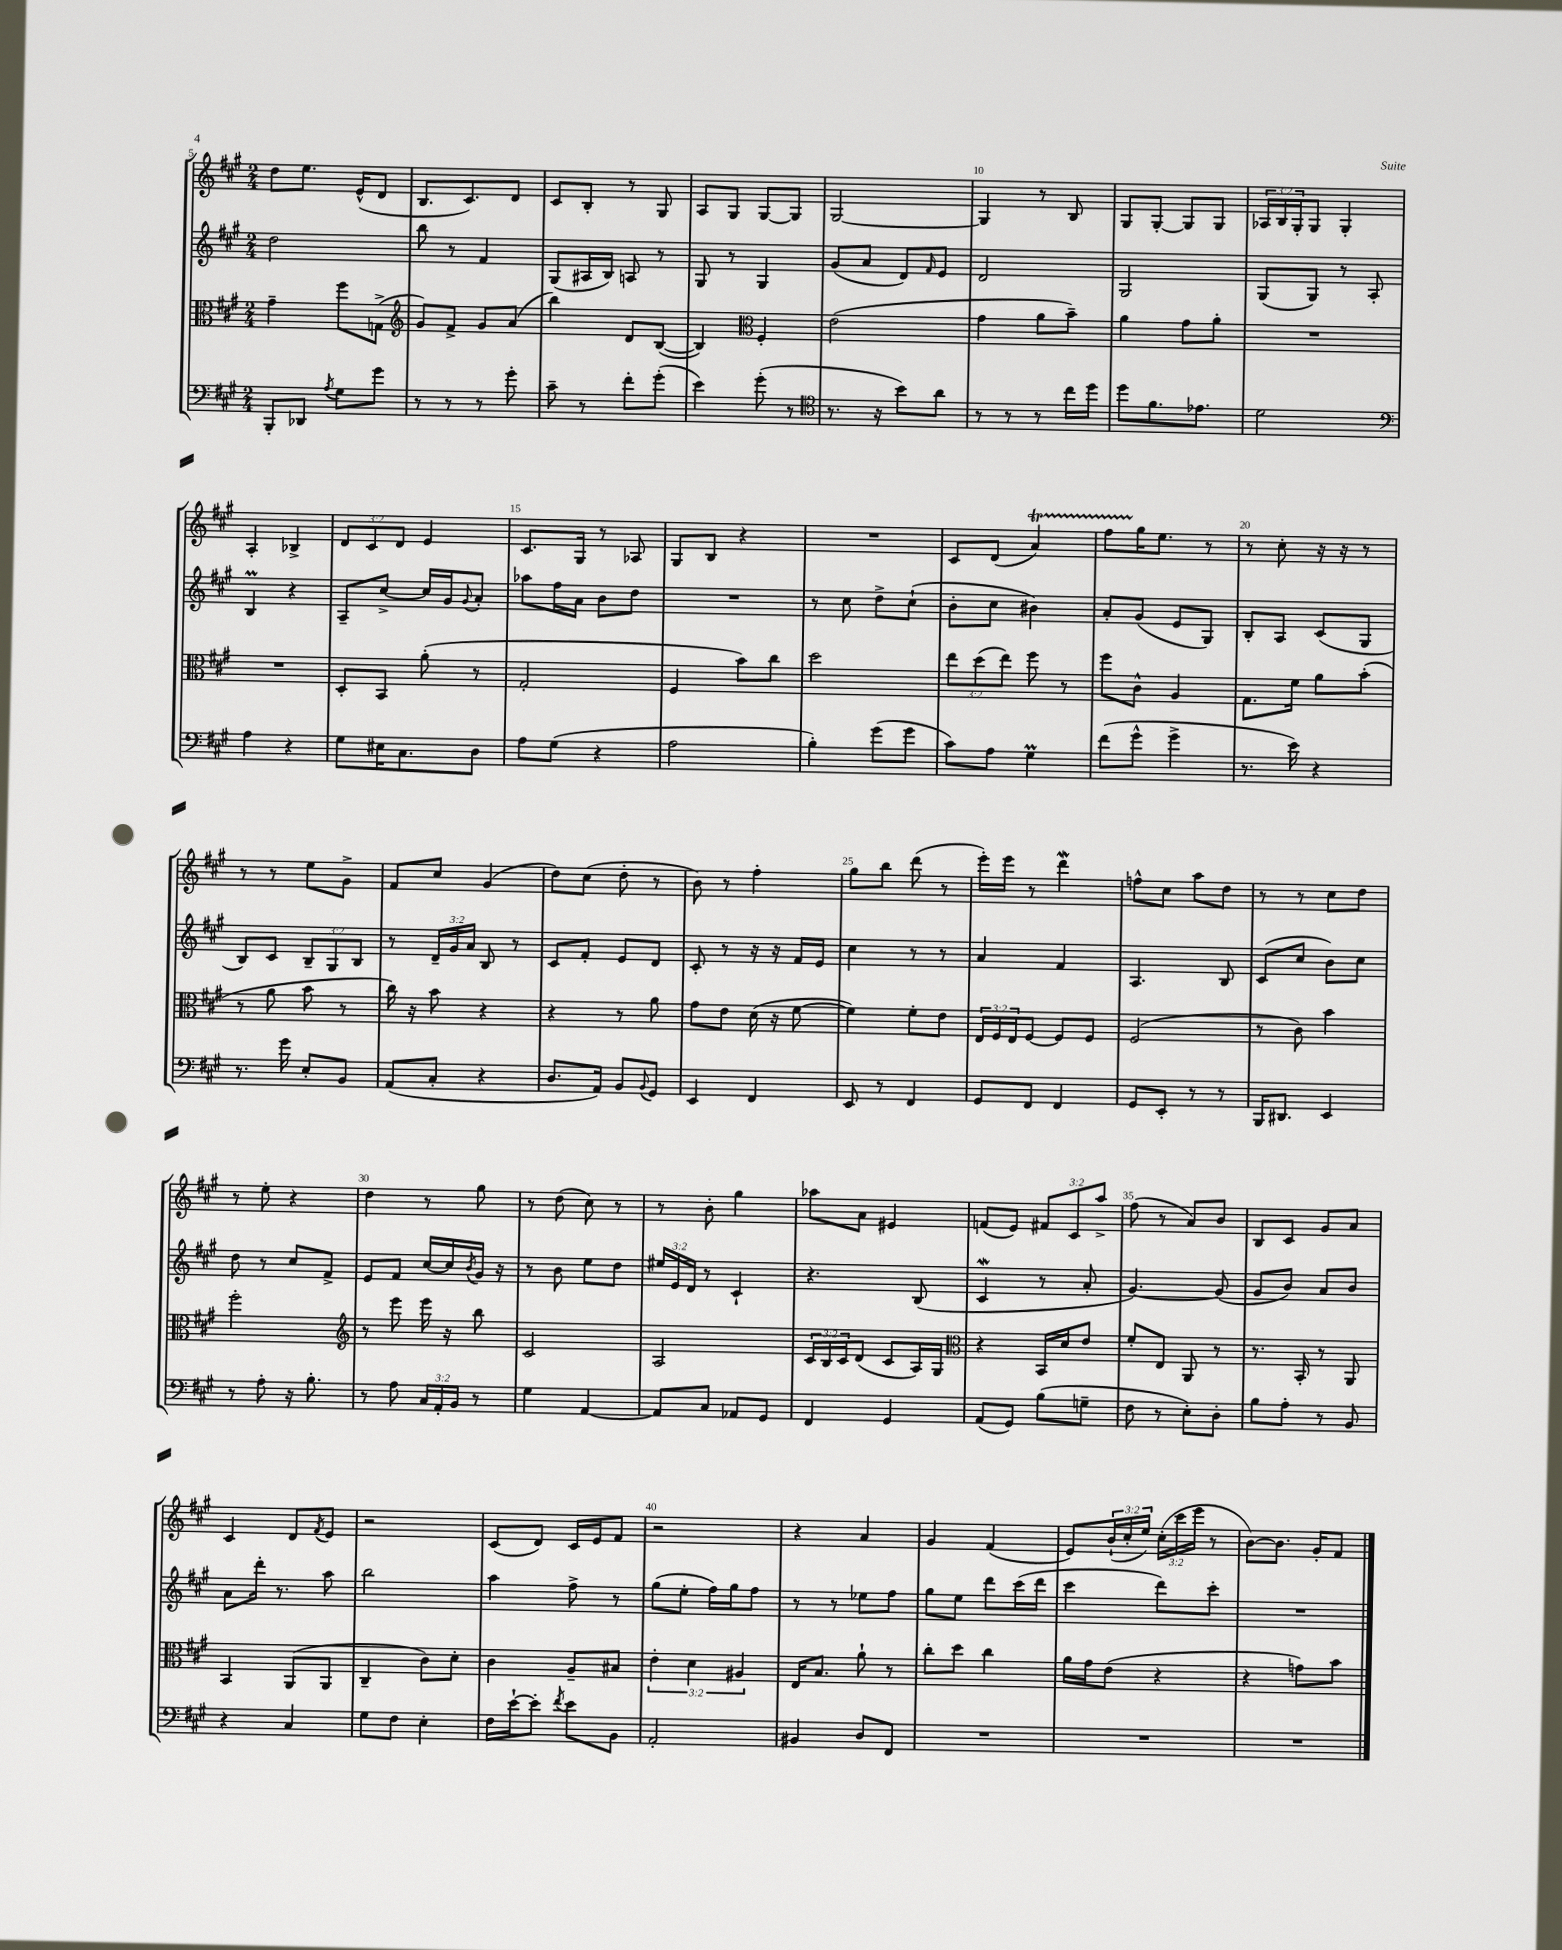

**kern	**kern	**kern	**kern
*staff4	*staff3	*staff2	*staff1
*clefF4	*clefC3	*clefG2	*clefG2
*k[f#c#g#]	*k[f#c#g#]	*k[f#c#g#]	*k[f#c#g#]
*M2/4	*M2/4	*M2/4	*M2/4
8BBB'	4g#~	2dd	8dd
8DD-	.	.	8.ee
8qA	.	.	.
8G#	8ff#	.	.
.	.	.	(16e^^
8g#	(8G^	.	8d
=	=	=	=
*	*clefG2	*	*
8r	8g#)	8bb	8.B
8r	8f#^	8r	.
.	.	.	8.c#)
8r	8g#	4f#	.
8g#'	(8a	.	8d
=	=	=	=
8c#~	4bb)	(8G#	8c#
8r	.	16A#	8B'
.	.	16B)	.
8f#'	8d	8A	8r
(8g#'	([8B	8r	8G#
=	=	=	=
4e)	4B])	8G#	8A
.	.	8r	8G#
*	*clefC3	*	*
(8g#'	4F#'	4G#	[8G#
8r	.	.	8G#]
=	=	=	=
*clefC4	*	*	*
8.r	(2e	(8g#	[2G#
.	.	8a	.
16r	.	.	.
8b)	.	8d)	.
.	.	16qqf#	.
8a	.	8e	.
=	=	=	=
8r	4g#	2d	4G#]
8r	.	.	.
8r	8a	.	8r
16cc#	8b~)	.	8B
16dd	.	.	.
=	=	=	=
8dd	4a	2G#	8G#
8.f#	.	.	[8G#'
.	8g#	.	8G#]
8.e-	.	.	.
.	8a'	.	8G#
=	=	=	=
2d	2r	(8G#	24A-
.	.	.	24B
.	.	.	24G#'
.	.	8G#)	8G#
.	.	8r	4G#'
.	.	8A'	.
=	=	=	=
*clefF4	*	*	*
4A	2r	4B	4A'
4r	.	4r	4B-^
=	=	=	=
8G#	8D'	8A~	12d
.	.	.	12c#
16E#	8BB	[8cc#^	.
.	.	.	12d
8.C#	.	.	.
.	(8a'	16cc#]	4e
.	.	16g#	.
.	.	8qqg#	.
8D	8r	8a'	.
=	=	=	=
8A	2G#'	8aa-	8.c#
(8G#	.	16ff#	.
.	.	16a	16G#
4r	.	8b	8r
.	.	8dd	8A-
=	=	=	=
2A	4F#	2r	8G#
.	.	.	8B
.	8b)	.	4r
.	8cc#	.	.
=	=	=	=
4B')	2dd	8r	2r
.	.	8cc#	.
(8g#	.	8dd^	.
8g#	.	(8cc#`	.
=	=	=	=
8c#)	12ee	8b'	8c#
.	(12dd	.	.
8A	.	8cc#	(8d
.	12ee)	.	.
4G#	8ff#	4b#)	4a)
.	8r	.	.
=	=	=	=
(8f#	8ff#	8a'	8ff#
8g#^^	8c#^^	(8g#	16gg#
.	.	.	8.ee
4g#^	4A	8e	.
.	.	8G#)	8r
=	=	=	=
8.r	8.G#	8B'	8r
.	.	8A	8cc#'
16e)	16f#	.	.
4r	8a	(8c#	16r
.	.	.	16r
.	(8b'	8G#	8r
=	=	=	=
8.r	8r	8B)	8r
.	8a	8c#	8r
16g#	.	.	.
8E'	8b	12B~	8ee
.	.	12G#	.
8BB	8r	.	8g#^
.	.	12B	.
=	=	=	=
(8AA	16cc#)	8r	8f#
.	16r	.	.
8C#'	8b	24d~	8cc#
.	.	24g#	.
.	.	24a	.
4r	4r	8B	(4g#
.	.	8r	.
=	=	=	=
8.D	4r	8c#	8dd)
.	.	8f#'	(8cc#
16AA)	.	.	.
8BB	8r	8e	8dd'
8qqBB	.	.	.
8GG#	8a	8d	8r
=	=	=	=
4EE	8g#	8c#'	8b)
.	8e	8r	8r
4FF#	(16d	16r	4ff#'
.	16r	16r	.
.	[8f#	16f#	.
.	.	16e	.
=	=	=	=
8EE	4f#])	4cc#	8gg#
8r	.	.	8bb
4FF#	8f#'	8r	(8ddd
.	8e	8r	8r
=	=	=	=
8GG#	24E	4a	16eee')
.	24F#	.	.
.	.	.	16eee
.	24E	.	.
8FF#	[8F#	.	8r
4FF#	8F#]	4f#	4ddd
.	8F#	.	.
=	=	=	=
8GG#	(2F#	4.A	8ff^^
8EE'	.	.	8cc#
8r	.	.	8aa
8r	.	8B	8dd
=	=	=	=
16BBB	8r	(8c#	8r
8.DD#	.	.	.
.	8c#)	8cc#	8r
4EE	4b	8b)	8cc#
.	.	8cc#	8dd
=	=	=	=
8r	2ff#'	8dd	8r
8A'	.	8r	8ee'
16r	.	8cc#	4r
8.B'	.	.	.
.	.	8f#^	.
=	=	=	=
*	*clefG2	*	*
8r	8r	8e	4dd
8A	8eee	8f#	.
24C#	16eee	[16cc#	8r
24AA'	.	.	.
.	16r	16cc#]	.
24BB	.	.	.
.	.	8qb	.
8r	8bb	16g#	8gg#
.	.	16r	.
=	=	=	=
4G#	2c#	8r	8r
.	.	8b	(8dd
[4AA	.	8ee	8cc#)
.	.	8dd	8r
=	=	=	=
8AA]	2A	24ee#	8r
.	.	24e	.
.	.	24d	.
8C#	.	8r	8b'
8AA-	.	4c#`	4gg#
8GG#	.	.	.
=	=	=	=
4FF#	24c#	4.r	8aa-
.	24B	.	.
.	24c#	.	.
.	(8d	.	8a
4GG#	8c#	.	4e#
.	16A)	(8B	.
.	16G#	.	.
=	=	=	=
*	*clefC3	*	*
(8AA	4r	4c#	(8f
8GG#)	.	.	8e)
(8B	16BB	8r	12f#
.	16d	.	.
.	.	.	12c#
8G~	8e	8a'	.
.	.	.	12aa^
=	=	=	=
8F#	8f#'	[4.g#)	(8ff#
8r	8E	.	8r
8E')	8AA	.	8a)
8D'	8r	(8g#]	8b
=	=	=	=
8B	8.r	8g#	8B
8A'	.	8b)	8c#
.	16BB'	.	.
8r	8r	8a	8g#
8BB	8AA	8b	8a
=	=	=	=
4r	4BB	8a	4c#
.	.	16ddd'	.
.	.	8.r	.
4C#	(8AA	.	8d
.	.	.	8qf#
.	8AA	8aa	8e
=	=	=	=
8G#	4C#~	2bb	2r
8F#	.	.	.
4E'	8c#)	.	.
.	8d'	.	.
=	=	=	=
16F#	4c#	4aa	(8c#
[16e`	.	.	.
8e']	.	.	8d)
8qf#	.	.	.
8e	8A~	8ff#^	16c#
.	.	.	16e
8BB	8B#	8r	8f#
=	=	=	=
2AA'	6e'	(8gg#	2r
.	.	8ee'	.
.	6d	.	.
.	.	16ff#)	.
.	.	16gg#	.
.	6A#	.	.
.	.	8ff#	.
=	=	=	=
4BB#	16E	8r	4r
.	8.B	.	.
.	.	8r	.
8D	8a`	8ee-	4a
8FF#	8r	8ff#	.
=	=	=	=
2r	8cc#'	8gg#	4g#
.	8dd	8ee	.
.	4cc#	8ddd	(4f#
.	.	(16ccc#	.
.	.	16ddd	.
=	=	=	=
2r	16a	4ccc#	8e)
.	16g#	.	.
.	(8e	.	(24b`
.	.	.	24cc#'
.	.	.	24ee)
.	4r	8ddd)	(24cc#'
.	.	.	24ccc#
.	.	.	24eee
.	.	8ccc#'	8r
=	=	=	=
2r	4r	2r	[8b)
.	.	.	8.b]
.	8g)	.	.
.	.	.	16g#'
.	8b	.	8f#
==	==	==	==
*-	*-	*-	*-
